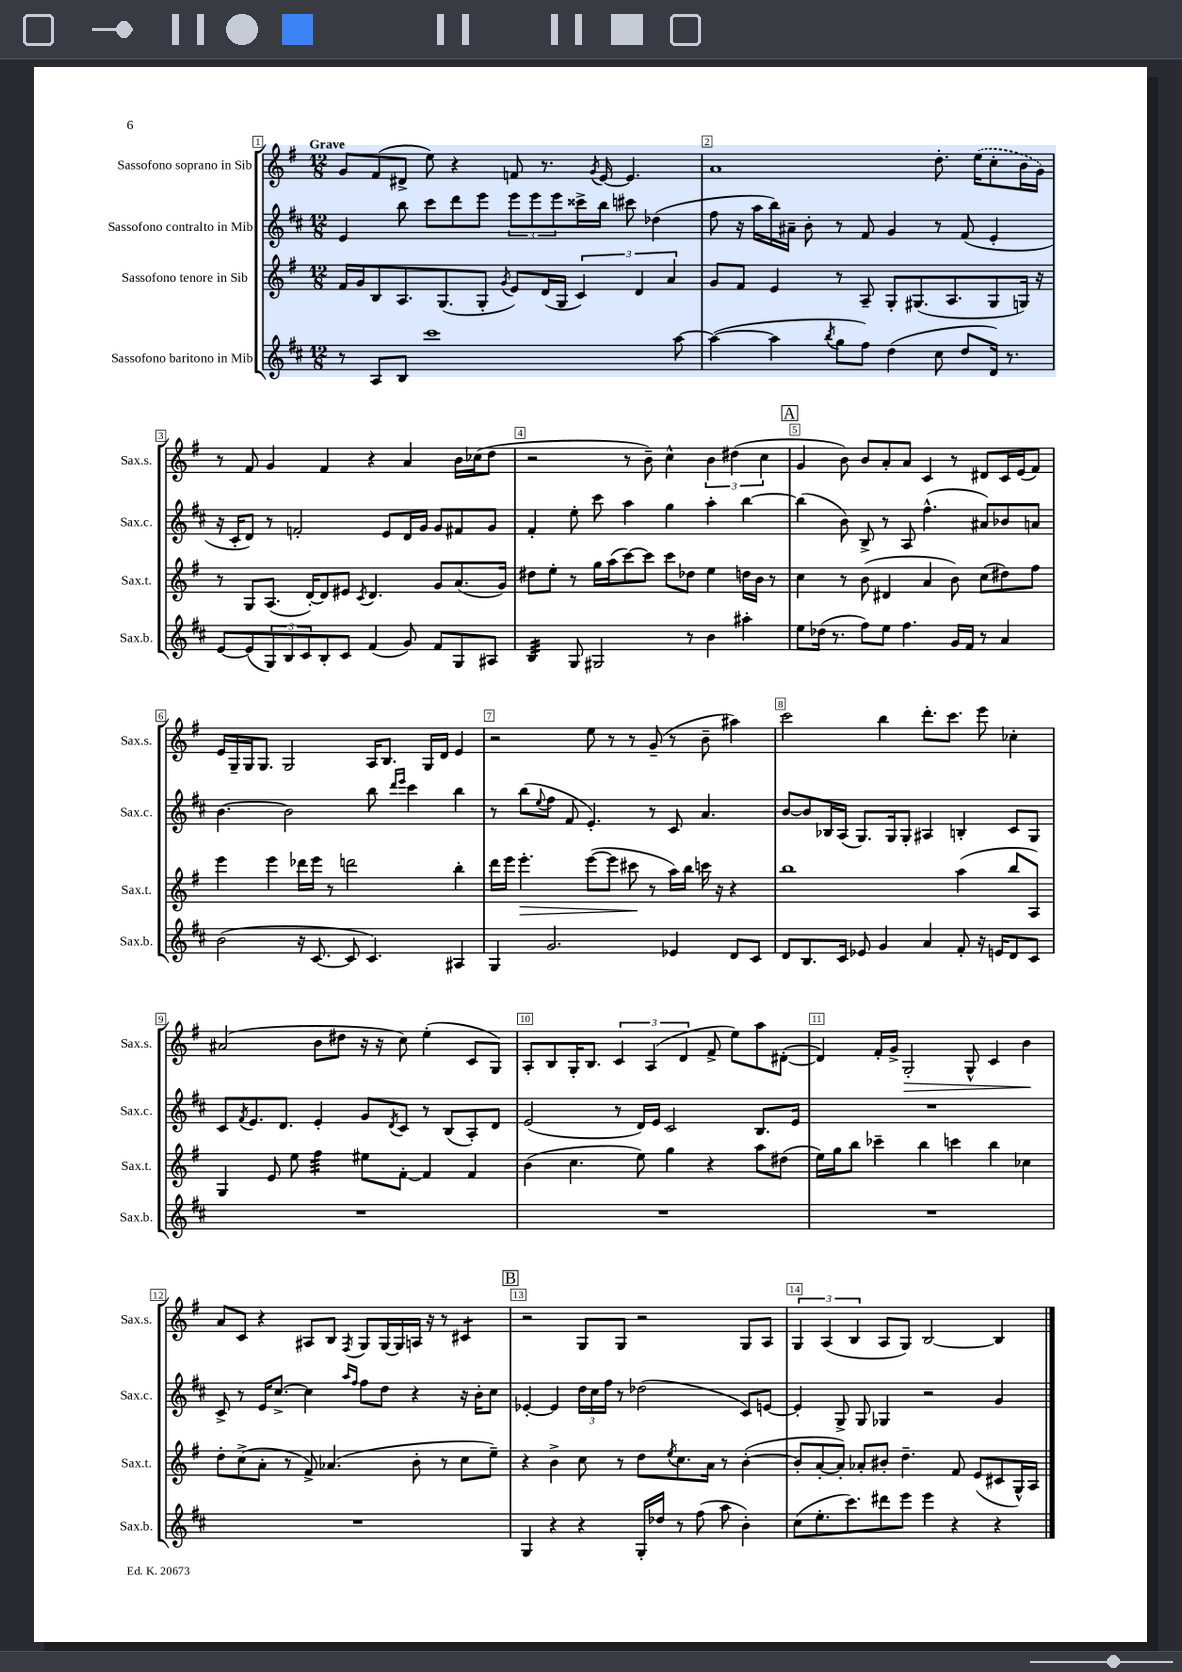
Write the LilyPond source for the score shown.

<<
\new StaffGroup <<
\new Staff = "s0" \with { instrumentName = "Sassofono soprano in Sib" shortInstrumentName = "Sax.s." } {
    \clef treble \key g \major \numericTimeSignature \time 12/8 \tempo "Grave"
    g'8 fis'8( dis'8-> e''8) r4 f'8 r8. \acciaccatura { g'8 } e'16~ e'4. |
    a'1 d''8.-. \once \slurDashed e''16( c''8-. b'16 g'16) |
    r8 fis'8 g'4 fis'4 r4 a'4 b'16 ces''16( d''8 |
    r2 r8 b'8--) c''4-^ \tuplet 3/2 { b'4 dis''4( c''4 } |
    \mark \markup { \box "A" } g'4 b'8) b'8 a'8-. a'8 c'4 r8 dis'8 c'16 e'16( fis'8) |
    e'16 g16-- g16 g8. g2 a16 b8. g16 d'16 e'4 |
    r2 e''8 r8 r8 g'8--( r8 b'8-- ais''4) |
    c'''2 b''4 d'''8.-. c'''8. e'''8 ces''4-. |
    ais'2( b'8 dis''8 r16 r16 c''8) e''4-.( c'8 g8) |
    a8-. b8 g16-. b8. \tuplet 3/2 { c'4 a4( d'4 } fis'8-> e''8) a''8 dis'8~-.( |
    dis'4) fis'16-. g'16-> g2-.\> g8-^ c'4 b'4\! |
    a'8 c'8 r4 ais8 b8 \acciaccatura { fis8 } g8 g16~ g16 a16 r16 r8 cis'4:8 |
    \mark \markup { \box "B" } r2 g8 g8 r2 g8 a8 |
    \tuplet 3/2 { g4 a4( b4 } a8 g8) b2~ b4 \bar "|." |
}
\new Staff = "s1" \with { instrumentName = "Sassofono contralto in Mib" shortInstrumentName = "Sax.c." } {
    \clef treble \key d \major \numericTimeSignature \time 12/8
    e'4 b''8 cis'''8 d'''8 e'''8 \tuplet 3/2 { e'''8 e'''8 e'''8 } cisis'''16-> b''16 cis'''8 des''4( |
    fis''8 r16 a''16 b''16) ais'16-- b'8-. r8 fis'8 g'4 r8 fis'8( e'4-. |
    r16 cis'16-. d'8) r8 f'2-. e'8 d'16 g'16 g'8 fis'8 g'8 |
    fis'4-. e''8-. cis'''8 a''4 g''4 a''4-. b''4~ |
    \mark \markup { \box "A" } b''4( b'8) b8-> r8 a8 fis''4.-^( ais'8) bes'8 a'8 |
    b'4.~ b'2 b''8 \grace { d'''16 e'''16 } cis'''4 b''4 |
    r8 b''8( \appoggiatura { e''8 } fis''8 fis'8 e'4.-.) r8 cis'8 a'4. |
    b'8~ b'8 bes16 a16( g8.) g16 g8-. ais4 b4-. cis'8 g8 |
    cis'8 \acciaccatura { fis'8 } e'8. d'8. e'4-. g'8 \acciaccatura { d'8 } cis'8 r8 b8( a8-.) d'8 |
    e'2( r8 d'16) e'16 cis'2 b8. e'16 |
    R1. |
    cis'8-> r8 e'16 cis''8.~-> cis''4 \grace { a''16 fis''16 } fis''8 d''8 r4 r16 b'16-. cis''8 |
    \mark \markup { \box "B" } ees'4~-. ees'4 \tuplet 3/2 { d''16 cis''16 fis''16 } r8 des''2( cis'8) e'8~ |
    e'4-. g8-> g8 ges4 r2 g'4 \bar "|." |
}
\new Staff = "s2" \with { instrumentName = "Sassofono tenore in Sib" shortInstrumentName = "Sax.t." } {
    \clef treble \key g \major \numericTimeSignature \time 12/8
    fis'16 g'16 b8 a8. g8.( g8-. \acciaccatura { g'8 } e'8) d'16( g16 \tuplet 3/2 { c'4) d'4 a'4 } |
    g'8 fis'8 e'4 r8 a8-- g8-. gis8.( a8. gis8 g16) r16 |
    r8 g8 a8.( d'16~-.) d'8 eis'8 \acciaccatura { c'8 } d'4. g'8 a'8.( g'16) |
    dis''8 e''8-. r8 g''16 a''16( c'''8~) c'''8 c'''8 des''8 e''4 d''16 b'16 r8 |
    \mark \markup { \box "A" } c''4 r8 b'8( dis'4 a'4 b'8) c''8( dis''8) fis''8 |
    e'''4 e'''4 des'''16 e'''16 r8 d'''2 b''4-. |
    d'''16 e'''16 e'''4.-.\> e'''8~( e'''8 cis'''8\! r8 a''16) b''16 c'''16 r16 r4 |
    b''1 a''4( b''8 a8) |
    g4 e'8 e''8 fis''4:32 eis''8 fis'8~-. fis'4 fis'4 |
    b'4( c''4. e''8) g''4 r4 a''8 dis''8( |
    e''16) g''16 b''8 ces'''4-- b''4 c'''4 b''4 ces''4 |
    d''8-. c''8->( a'8-. r8 fis'8->) aes'4.( b'8-. r8 c''8 e''8--) |
    \mark \markup { \box "B" } r4 b'4-> c''8 r8 d''8 \acciaccatura { e''8 } c''8. a'16 r8 b'4~-.( |
    b'8-. a'8~-. a'8-.) aes'8-. bis'8-. d''4.-- fis'8 e'8( cis'8 g16-^) a16 \bar "|." |
}
\new Staff = "s3" \with { instrumentName = "Sassofono baritono in Mib" shortInstrumentName = "Sax.b." } {
    \clef treble \key d \major \numericTimeSignature \time 12/8
    r8 a8 b8 cis'''1 a''8~ |
    a''4~( a''4 \acciaccatura { b''8 } g''8 fis''8) d''4( cis''8 d''8 d'16) r8. |
    e'8~ e'8( \tuplet 3/2 { g8) b8 cis'8 } b8-. cis'8 fis'4( g'8) fis'8 g8 ais8 |
    b4:32 g8 gis2 r8 b'4 ais''4-. |
    \mark \markup { \box "A" } e''8 des''16( r8. fis''8) e''8 fis''4. g'16 fis'16 r8 a'4 |
    b'2( r16 cis'8.~ cis'8 cis'4.) ais4 |
    g4 g'2. ees'4 d'8 cis'8 |
    d'8 b8. cis'16 ees'8 g'4 a'4 fis'8-. r16 e'16 d'8 cis'8 |
    R1. |
    R1. |
    R1. |
    R1. |
    \mark \markup { \box "B" } g4 r4 r4 g16-. des''16 r8 fis''8( a''8 b'4-.) |
    cis''8( e''8.-. cis'''8.) dis'''8 e'''8 e'''4 r4 r4 \bar "|." |
}
>>
>>
\layout { \context { \Score \override BarNumber.break-visibility = ##(#f #t #t) barNumberVisibility = #all-bar-numbers-visible \override BarNumber.stencil = #(make-stencil-boxer 0.1 0.3 ly:text-interface::print) } }
